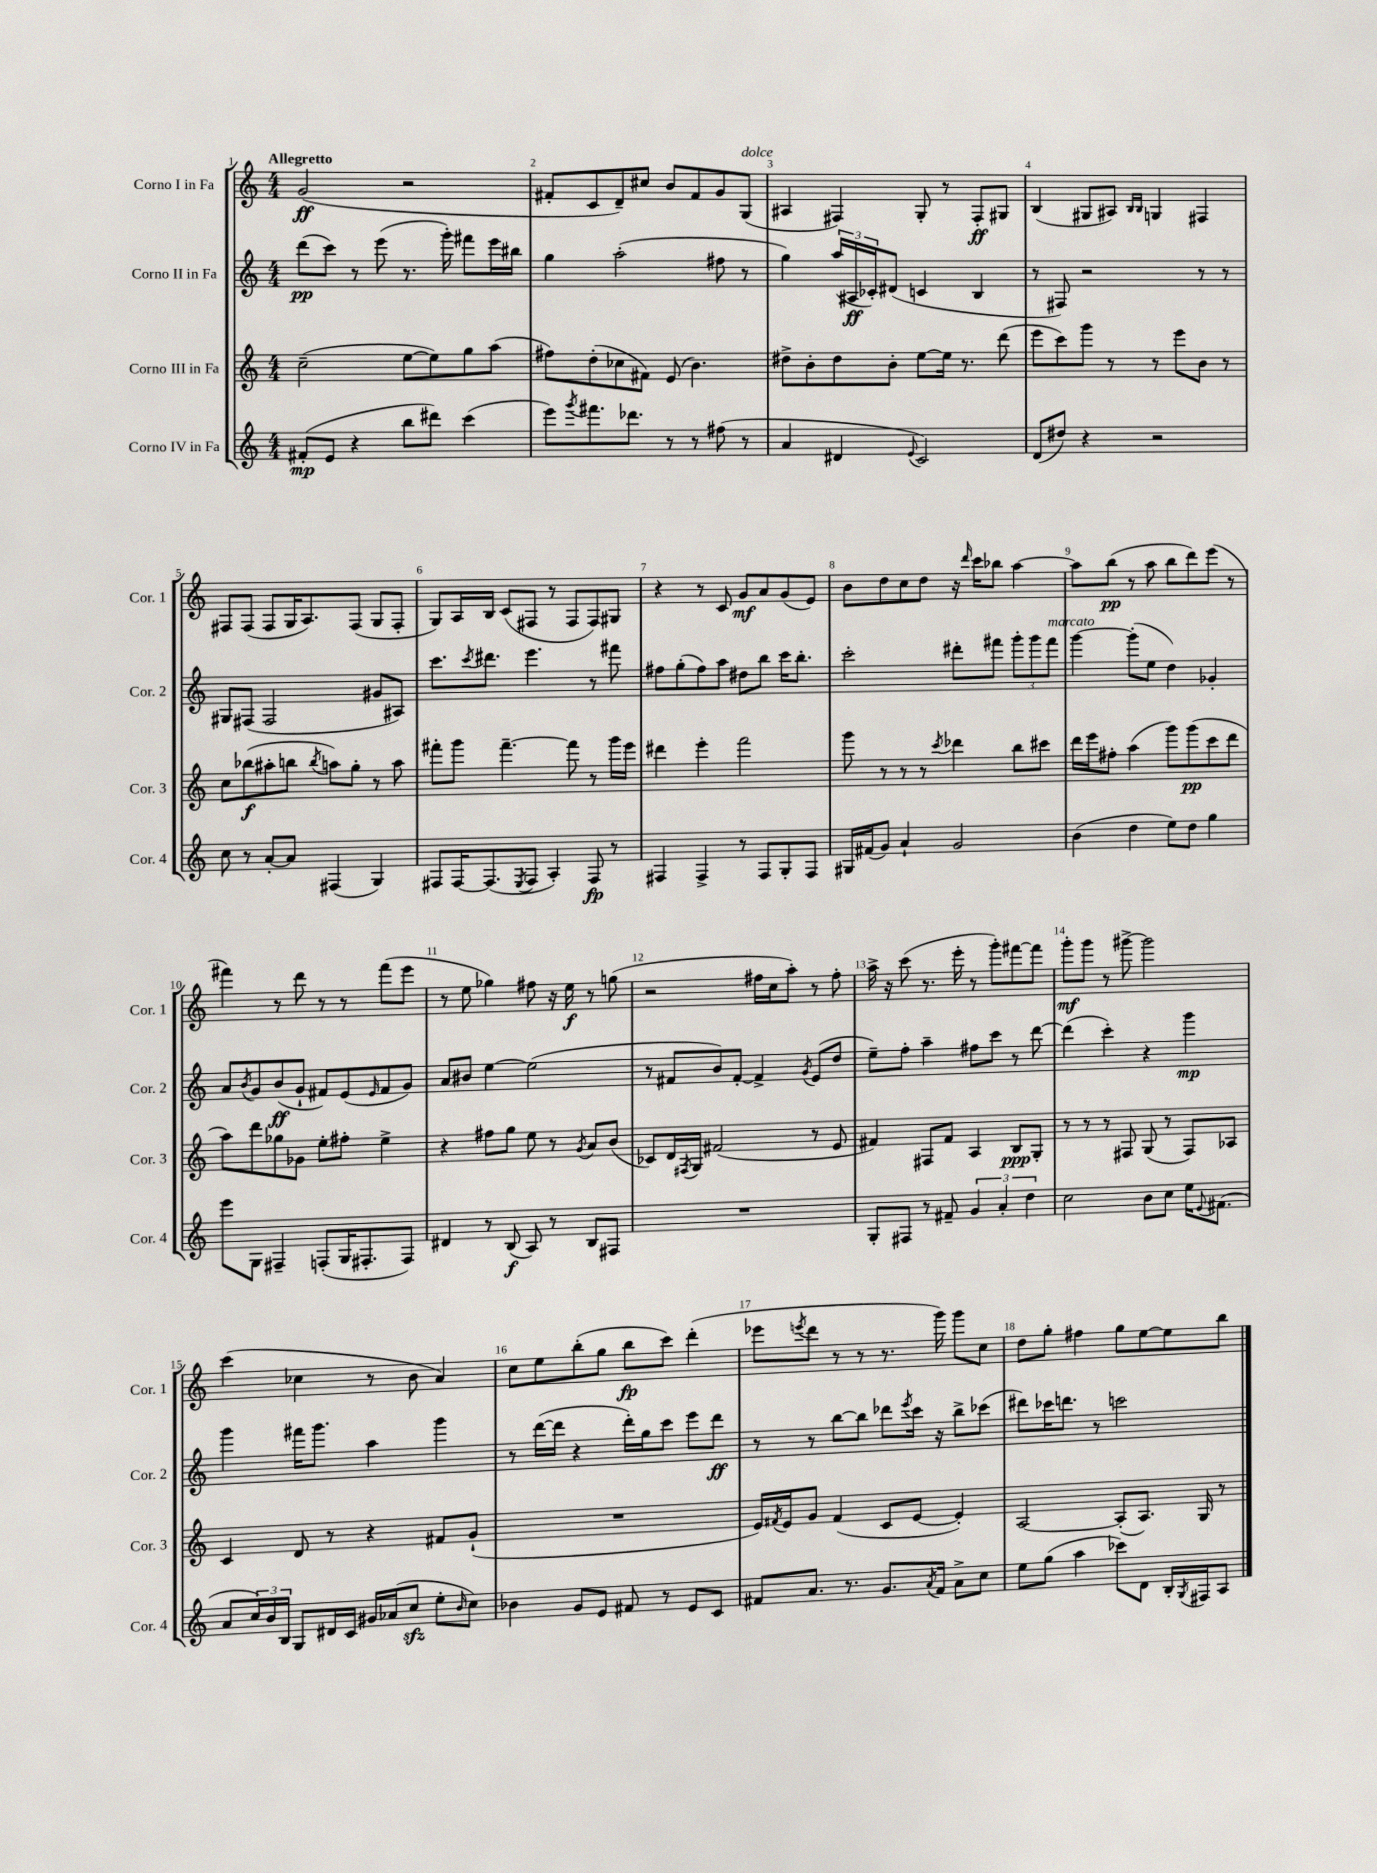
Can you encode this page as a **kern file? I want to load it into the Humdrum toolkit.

**kern	**dynam	**kern	**dynam	**kern	**dynam	**kern	**dynam
*part4	*part4	*part3	*part3	*part2	*part2	*part1	*part1
*staff4	*staff4	*staff3	*staff3	*staff2	*staff2	*staff1	*staff1
*I"Corno IV in Fa	*	*I"Corno III in Fa	*	*I"Corno II in Fa	*	*I"Corno I in Fa	*
*I'Cor. 4	*	*I'Cor. 3	*	*I'Cor. 2	*	*I'Cor. 1	*
*clefG2	*	*clefG2	*	*clefG2	*	*clefG2	*
*k[]	*	*k[]	*	*k[]	*	*k[]	*
*M4/4	*	*M4/4	*	*M4/4	*	*M4/4	*
=1	=1	=1	=1	=1	=1	=1	=1
!	!	!	!	!	!	!LO:TX:a:B:t=Allegretto	!
(8f#X'/L	mp	(2cc~\	.	(8ddd\L	pp	(2g/	ff
8e/J	.	.	.	8ccc\J)	.	.	.
4r	.	.	.	8r	.	.	.
.	.	.	.	(8eee\	.	.	.
8bb\L	.	[8ee\L	.	8.r	.	2r	.
8ddd#X\J)	.	8ee\])	.	.	.	.	.
.	.	.	.	16ggg'\)	.	.	.
(4ccc\	.	8gg\	.	8fff#X\L	.	.	.
.	.	(8aa\J	.	16eee\L	.	.	.
.	.	.	.	16bb#X\JJ	.	.	.
=2	=2	=2	=2	=2	=2	=2	=2
8eee\L)	.	8ff#X\L)	.	4gg\	.	8f#X'/L	.
8qggg/	.	.	.	.	.	.	.
8.fff#X\	.	(8dd'\	.	.	.	8c/	.
.	.	8cc-X\	.	(2aa'\	.	8d~/)	.
8.ddd-X\J	.	.	.	.	.	.	.
.	.	8f#X\J)	.	.	.	8cc#X/J	.
8r	.	(8e/	.	.	.	8b/L	.
8r	.	4.b\)	.	.	.	8f#/	.
(8ff#X\	.	.	.	8ff#X\	.	8g/	.
!	!	!	!	!	!	!LO:TX:a:i:t=dolce	!
8r	.	.	.	8r	.	(8G/J	.
=3	=3	=3	=3	=3	=3	=3	=3
4a/	.	8dd#X^\L	.	4gg\)	.	4A#X/	.
.	.	8b'\	.	.	.	.	.
4d#X/	.	8dd#\	.	(24aa/LL	.	4F#X/)	.
.	.	.	.	24A#X/	ff	.	.
.	.	.	.	24c-X'/J)	.	.	.
.	.	8b'\J	.	(8d#X/J	.	.	.
8qqe/	.	.	.	.	.	.	.
2c/)	.	[8ee\L	.	4cn/	.	8G'/	.
.	.	16ee\Jk]	.	.	.	8r	.
.	.	8.r	.	.	.	.	.
.	.	.	.	4B/	.	8F#'/L	ff
.	.	(8ddd\	.	.	.	8G#X/J	.
=4	=4	=4	=4	=4	=4	=4	=4
(8d/L	.	8eee\L	.	8r	.	(4B/	.
8dd#X/J)	.	8ccc\)	.	8F#X/)	.	.	.
4r	.	8ggg\J	.	2r	.	8G#X/L	.
.	.	8r	.	.	.	8A#X/J)	.
.	.	.	.	.	.	16qqB/LL	.
.	.	.	.	.	.	16qqB/JJ	.
2r	.	8r	.	.	.	4Gn/	.
.	.	8eee\L	.	.	.	.	.
.	.	8b\J	.	8r	.	4F#X/	.
.	.	8r	.	8r	.	.	.
!!LO:LB:g=z
=5	=5	=5	=5	=5	=5	=5	=5
8cc\	.	8cc\L	.	8G#X/L	.	8F#X/L	.
8r	.	(8bb-X\	f	(8F#X/J	.	(8F#/J	.
[8a'/L	.	8aa#X'\	.	2F#/	.	8F#/L	.
8a/J]	.	8bbn\J	.	.	.	16G/K	.
.	.	.	.	.	.	8.A/)	.
.	.	8qbb/	.	.	.	.	.
(4F#X/	.	8aan\L)	.	.	.	.	.
.	.	8gg'\J	.	.	.	(8F#/J	.
4G/)	.	8r	.	8g#X/L	.	8G/L	.
.	.	8aa\	.	8A#X/J)	.	8F#'/J	.
=6	=6	=6	=6	=6	=6	=6	=6
8F#X/L	.	8fff#X'\L	.	8.ccc\L	.	8G/L)	.
[16F#/K	.	8ggg\J	.	.	.	16A/L	.
.	.	.	.	8qccc/	.	.	.
(8.F#/]	.	.	.	8.ddd#X\J	.	16B/JJ	.
.	.	[4.fff#~\	.	.	.	(8c/L	.
8qE/	.	.	.	.	.	.	.
8F#/J	.	.	.	4.eee\	.	8F#X/J	.
4A'/)	.	.	.	.	.	8r	.
.	.	8fff#\]	.	.	.	8F#/L	.
8F#/	fp	8r	.	8r	.	8F#/)	.
8r	.	16ggg\LL	.	8fff#X\	.	8G#X/J	.
.	.	16eee\JJ	.	.	.	.	.
=7	=7	=7	=7	=7	=7	=7	=7
4F#X/	.	4ddd#X\	.	8ff#X\L	.	4r	.
.	.	.	.	(8gg'\	.	.	.
4F#^/	.	4eee'\	.	8ff#\)	.	8r	.
.	.	.	.	8aa\J	.	8c/	.
8r	.	2fff\	.	8dd#X\L	.	8g/L	mf
8F#/L	.	.	.	8bb\J	.	8a/	.
8G'/	.	.	.	16ccc\KL	.	(8g/	.
.	.	.	.	8.bb'\J	.	.	.
8F#/J	.	.	.	.	.	8e/J)	.
=8	=8	=8	=8	=8	=8	=8	=8
16G#X/LL	.	8ggg\	.	2ccc'\	.	8b\L	.
(16f#X/J	.	.	.	.	.	.	.
8g/J)	.	8r	.	.	.	8dd\	.
4a`/	.	8r	.	.	.	8cc\	.
.	.	8r	.	.	.	8dd\J	.
.	.	8qccc/	.	.	.	.	.
2g/	.	4ddd-X\	.	8ddd#X'\L	.	16r	.
.	.	.	.	.	.	16qqddd/	.
.	.	.	.	.	.	16ccc\KL	.
.	.	.	.	8fff#X\J	.	8bb-X\J	.
.	.	8bb\L	.	12ggg'\L	.	[4aa\	.
.	.	.	.	12ggg\	.	.	.
.	.	8ccc#X\J	.	.	.	.	.
!	!	!	!	!LO:TX:a:i:t=marcato	!	!	!
.	.	.	.	12fff#\J	.	.	.
=9	=9	=9	=9	=9	=9	=9	=9
(4b\	.	16ddd\LL	.	[4ggg\	.	8aa\L]	.
.	.	16eee\J	.	.	.	.	.
.	.	8ff#X'\J	.	.	.	(8bb\J	pp
4dd\	.	(4aa\	.	(8ggg'\L]	.	8r	.
.	.	.	.	8ee\J	.	8aa\	.
8ee\L)	.	8ggg\L)	.	4dd\)	.	8bb\L	.
8dd\J	.	(8ggg\	pp	.	.	8ddd\)	.
4gg\	.	8ccc\	.	4g-X'/	.	(8eee\J	.
.	.	8ddd\J	.	.	.	8r	.
!!LO:LB:g=z
=10	=10	=10	=10	=10	=10	=10	=10
8eee\L	.	8aa\L)	.	8a/L	.	4fff#X\)	.
.	.	.	.	8qb/	.	.	.
8G\J	.	8ddd\	.	8g/	.	.	.
4F#X~/	.	8gg-X\	.	(8b/	ff	8r	.
.	.	8g-X\J	.	8g`/J	.	8ddd\	.
(8Fn'/L	.	8ee'\L	.	8f#X/L)	.	8r	.
16G/K	.	8ff#X'\J	.	(8e/	.	8r	.
8.F#X'/	.	.	.	.	.	.	.
.	.	.	.	16qqe/	.	.	.
.	.	4ee^\	.	8f#/	.	(8fff#\L	.
8F#/J)	.	.	.	8g/J)	.	8eee\J	.
=11	=11	=11	=11	=11	=11	=11	=11
4d#X/	.	4r	.	8a/L	.	8r	.
.	.	.	.	8b#X/J	.	8ee\	.
8r	.	8ff#X\L	.	[4ee\	.	4gg-X\)	.
(8B/	f	8gg\J	.	.	.	.	.
8A/)	.	8ee\	.	(2ee\]	.	8ff#X\	.
8r	.	8r	.	.	.	16r	.
.	.	.	.	.	.	16ee\	f
.	.	8qg/	.	.	.	.	.
8B/L	.	8a/L	.	.	.	8r	.
8F#X/J	.	(8b/J	.	.	.	(8ggn\	.
=12	=12	=12	=12	=12	=12	=12	=12
1r	.	8c-X/L)	.	8r	.	2r	.
.	.	16d/L	.	8f#X/L	.	.	.
.	.	8qF#X/	.	.	.	.	.
.	.	16G/JJ	.	.	.	.	.
.	.	(2f#X/	.	8b/)	.	.	.
.	.	.	.	[8f#'/J	.	.	.
.	.	.	.	4f#^/]	.	16ff#X\LL	.
.	.	.	.	.	.	16cc\J	.
.	.	.	.	.	.	8aa'\J)	.
.	.	.	.	8qg/	.	.	.
.	.	8r	.	(8e/L	.	8r	.
.	.	8e/	.	8dd/J	.	8ff#'\	.
=13	=13	=13	=13	=13	=13	=13	=13
8G'/L	.	4f#X/)	.	8ee~\L)	.	16aa^\	.
.	.	.	.	.	.	16r	.
8F#X/J	.	.	.	8ff'\J	.	(8ccc\	.
8r	.	8F#X/L	.	4aa~\	.	8.r	.
8f#X~/	.	8f#/J	.	.	.	.	.
.	.	.	.	.	.	16eee'\	.
6g/	.	4A/	.	8ff#X\L	.	8r	.
.	.	.	.	8ccc\J	.	8ggg'\L)	.
6a'/	.	.	.	.	.	.	.
.	.	8B/L	ppp	8r	.	[8fff#X\	.
6dd\	.	.	.	.	.	.	.
.	.	8G'/J	.	[8ddd\	.	8fff#\J]	.
=14	=14	=14	=14	=14	=14	=14	=14
2cc\	.	8r	.	(4ddd\]	.	8ggg'\L	mf
.	.	8r	.	.	.	8ggg\J	.
.	.	8r	.	4ccc'\)	.	8r	.
.	.	8F#X/	.	.	.	[8ggg#X^\	.
8b\L	.	(8G/	.	4r	.	2ggg#\]	.
8cc\J	.	8r	.	.	.	.	.
16ee\KL	.	8F#/L)	.	4ggg\	mp	.	.
8qqe/	.	.	.	.	.	.	.
(8.f#X\J	.	.	.	.	.	.	.
.	.	8A-X/J	.	.	.	.	.
!!LO:LB:g=z
=15	=15	=15	=15	=15	=15	=15	=15
8a/L	.	4c/	.	4ggg\	.	(4ccc\	.
24cc/L)	.	.	.	.	.	.	.
24b/	.	.	.	.	.	.	.
24B/JJ	.	.	.	.	.	.	.
8G/L	.	8d/	.	16fff#X\KL	.	4cc-X\	.
.	.	.	.	8.ggg\J	.	.	.
16d#X/L	.	8r	.	.	.	.	.
16c/JJ	.	.	.	.	.	.	.
16g#X/LL	.	4r	.	4aa\	.	8r	.
(16a-X/J	.	.	.	.	.	.	.
8cczz/J	.	.	.	.	.	8b\	.
8ee'\L	.	8f#X/L	.	4ggg\	.	4a/)	.
16qqb/	.	.	.	.	.	.	.
8cc\J)	.	(8g`/J	.	.	.	.	.
=16	=16	=16	=16	=16	=16	=16	=16
4b-X\	.	1r	.	8r	.	8cc\L	.
.	.	.	.	([16ddd\LL	.	8ee\	.
.	.	.	.	16ddd\JJ]	.	.	.
8g/L	.	.	.	4r	.	(8bb'\	.
8e/J	.	.	.	.	.	8gg\J	.
8f#X/	.	.	.	16ddd'\LL)	.	8bb\L	fp
.	.	.	.	16gg\J	.	.	.
8r	.	.	.	8ccc\J	.	8ccc\J)	.
8e/L	.	.	.	8eee\L	.	(4ddd'\	.
8c/J	.	.	.	8ddd\J	ff	.	.
=17	=17	=17	=17	=17	=17	=17	=17
8f#X/L	.	16e/LL)	.	8r	.	8eee-X\L	.
.	.	8qf#X/	.	.	.	.	.
.	.	16e/J	.	.	.	.	.
.	.	.	.	.	.	8qeeen/	.
8.a/J	.	8g/J	.	8r	.	8ddd\J	.
.	.	(4f#/	.	[8bb\L	.	8r	.
8.r	.	.	.	.	.	.	.
.	.	.	.	8bb\J]	.	8r	.
8.g/L	.	8c/L	.	8ddd-X\L	.	8.r	.
.	.	.	.	8qeee/	.	.	.
.	.	[8e/J	.	16ccc\Jk	.	.	.
8qa/	.	.	.	.	.	.	.
16f#/Jk	.	.	.	16r	.	16ggg\)	.
8a^\L	.	4e'/])	.	8bb^\L	.	8ggg\L	.
8cc\J	.	.	.	(8ccc-X\J	.	8cc\J	.
=18	=18	=18	=18	=18	=18	=18	=18
8ee\L	.	[2A/	.	8ddd#X\L)	.	8dd\L	.
(8gg\J	.	.	.	16ccc-X\K	.	8gg'\J	.
.	.	.	.	8.dddn\J	.	.	.
4aa\	.	.	.	.	.	4ff#X\	.
.	.	.	.	8r	.	.	.
8ccc-X\L)	.	(8A'/L]	.	2cccn\	.	8gg\L	.
8d\J	.	8.A/J)	.	.	.	[8ee\	.
16B'/LL	.	.	.	.	.	8ee\]	.
8qG/	.	.	.	.	.	.	.
16F#X/J	.	16G/	.	.	.	.	.
8A/J	.	8r	.	.	.	8bb\J	.
==	==	==	==	==	==	==	==
*-	*-	*-	*-	*-	*-	*-	*-
